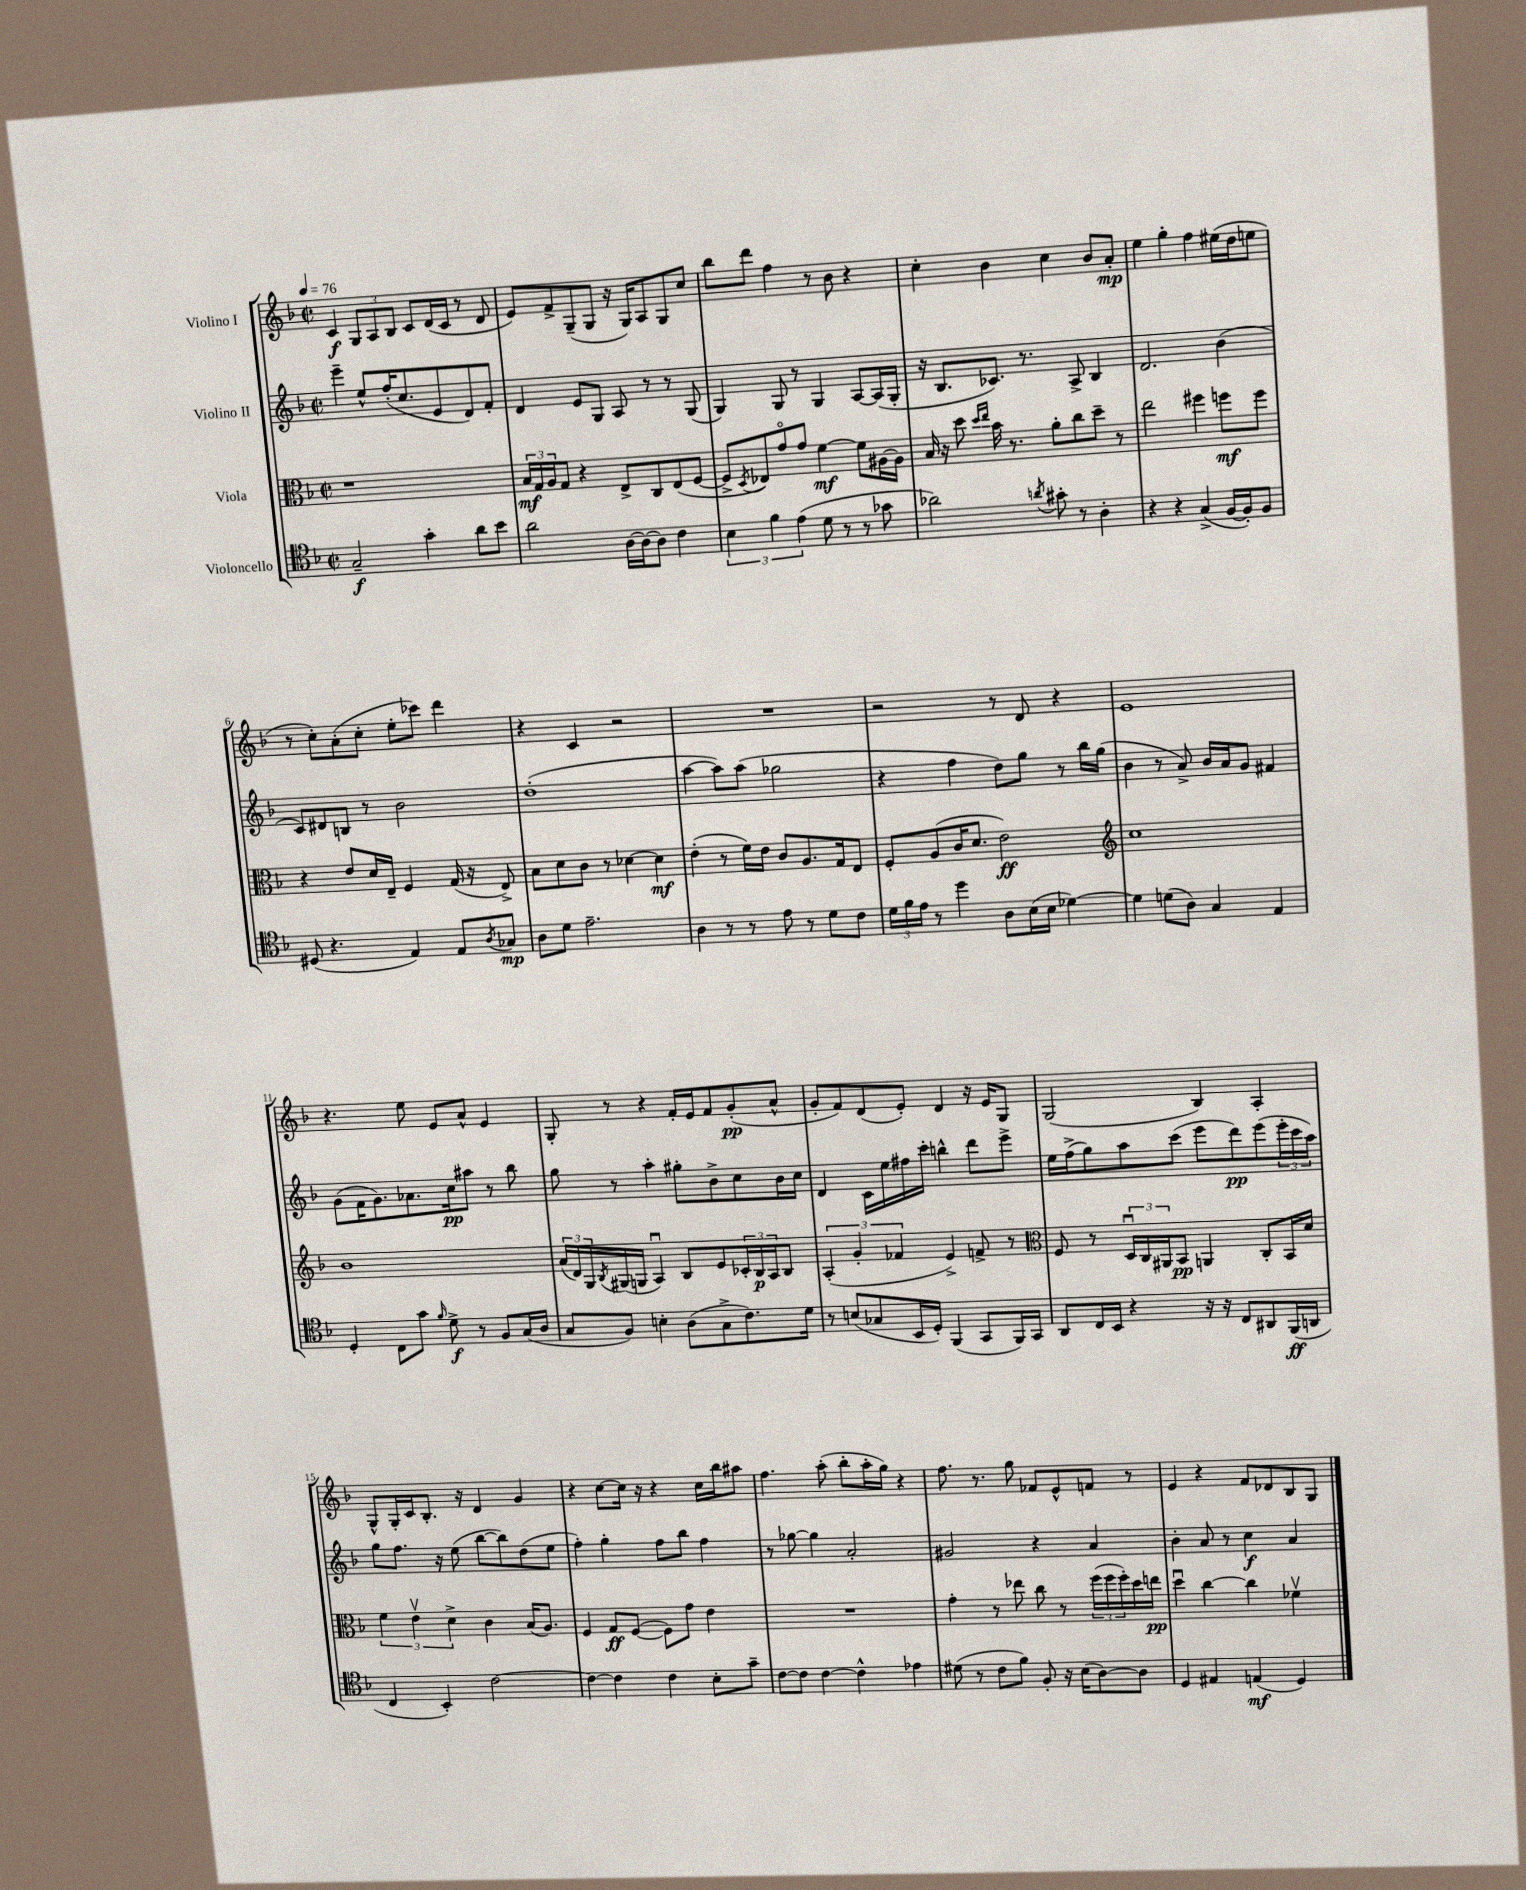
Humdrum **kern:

**kern	**kern	**kern	**kern
*staff4	*staff3	*staff2	*staff1
*clefC4	*clefC3	*clefG2	*clefG2
*k[b-]	*k[b-]	*k[b-]	*k[b-]
*M2/2	*M2/2	*M2/2	*M2/2
*met(c|)	*met(c|)	*met(c|)	*met(c|)
*MM76	*MM76	*MM76	*MM76
2G~	1r	4eee~	4c
.	.	8ee^^	12G
.	.	.	12A
.	.	(16ff'	.
.	.	.	12B-
.	.	8.cc	.
4g'	.	.	8c
.	.	8e	(16d
.	.	.	16c
8a	.	8d)	8r
8b-	.	8f'	8d
=	=	=	=
2a	24B-	4d	8e)
.	24G	.	.
.	24A	.	.
.	8G	.	8f^
.	4r	8e	(8G~
.	.	8G	8G
[16A	8E^	8A	16r
16A_	.	.	16G)
8A]	8C	8r	8A
4c	(8E	8r	8G
.	[8F	(8G	8cc
=	=	=	=
6B-	8F^]	4G)	8bb-
.	8qD	.	.
.	8E-)	.	8ddd
6f	.	.	.
.	8go	8G	4ff
(6e	.	.	.
.	8g	8r	.
8d	[4f	4G	8r
8r	.	.	8b-
8r	8f]	[8A	4r
8g-	[16A#	(16A]	.
.	16A#]	16G'	.
=	=	=	=
2a-)	16B-	16r	4cc'
.	16r	8.B-	.
.	8dd	.	.
.	16qqdd	.	.
.	16qqee	.	.
.	16b-	8.c-)	4b-
.	8.r	.	.
.	.	8.r	.
8qa	.	.	.
8g#'	8a'	.	4cc
8r	8cc	8A^	.
4A'	8dd~	4B-	8b-
.	8r	.	8a'
=	=	=	=
4r	2ee	2.d	4ee
4r	.	.	4gg'
(4G^	4ff#	.	4ff
[16F	8ff	(4b-	(16ee#
16F'])	.	.	16dd
8F	8ff	.	8ee
=	=	=	=
(8D#	4r	8c)	8r
4.r	.	8d#	8cc')
.	8e	8B	(8a'
.	16d	8r	8cc'
.	16E~	.	.
4E)	4F	2b-	8ee'
.	.	.	8ccc-)
8E	(16G	.	4ddd
.	16r	.	.
8qA	.	.	.
8G-	8E^)	.	.
=	=	=	=
8A	8B-	(1dd'	4r
8d	8d	.	.
2.e~	8c	.	4c
.	8r	.	.
.	[4d-	.	2r
.	4d-]	.	.
=	=	=	=
4A	(4e'	[4aa	1r
8r	8r	8aa])	.
8r	16f)	(8aa	.
.	16e	.	.
8e	8c	2gg-	.
8r	8.A	.	.
8d	.	.	.
.	16G	.	.
8c	8E	.	.
=	=	=	=
24d	8F'	4r	2r
24f	.	.	.
24e	.	.	.
8r	(8A	.	.
4dd	16c	4ff	.
.	8.d	.	.
8A	2e)	8dd)	8r
(16B-	.	8gg	8d
16B-	.	.	.
[4d-)	.	8r	4r
.	.	16bb-	.
.	.	(16gg	.
=	=	=	=
*	*clefG2	*	*
4d-]	1cc	4b-	1e
(8d	.	8r	.
8A)	.	8a^)	.
4G	.	16b-	.
.	.	16a	.
.	.	8g	.
4E	.	4f#	.
=	=	=	=
4D'	1b-	(8g	4.r
.	.	16f	.
.	.	8.g)	.
8C	.	.	.
8g	.	8.a-	8ee
16qqf	.	.	.
8d^	.	.	8e
.	.	16cc	.
8r	.	8aa#	8a^^
8F	.	8r	4e
(16G	.	8bb-	.
16A	.	.	.
=	=	=	=
8G	(24a	8gg	8G'
.	24d)	.	.
.	24G	.	.
.	8qB-	.	.
8F)	(16G#	8r	8r
.	16G	.	.
4B'	4Au)	4aa'	4r
(8A	8B-	8gg#'	16f'
.	.	.	16e
8G^	8e	8b-^	8f
8.c)	24c-'	8cc	(8g'
.	24B-	.	.
.	24A	.	.
.	8B-	16b-	8a^^
16d	.	16cc	.
=	=	=	=
8r	(6A'	4d	8g'
(8B	.	.	8f)
.	6g'	.	.
8G-	.	16c	(8d
.	.	16ee	.
.	6f-	.	.
16BB-	.	16ff#	8e')
16D')	.	16ccc'	.
(4FF	4e^)	4bb^^	4d
8GG	8f^	8ddd	16r
.	.	.	16e
16FF)	8r	8eee^	8G
16GG	.	.	.
=	=	=	=
*	*clefC3	*	*
8AA	8F	16ee	(2G
.	.	(16ff^	.
16C	8r	8gg)	.
16BB-	.	.	.
4r	24Du	8aa	.
.	24C	.	.
.	24AA#	.	.
.	8BB-	(8ccc	.
16r	4AA	8eee	4B-)
16r	.	.	.
8C	.	8ddd)	.
8AA#	8C'	(8eee	4A'
(16FF	16BB-	24eee'	.
.	.	24ccc	.
16AA	16d	.	.
.	.	24aa)	.
=	=	=	=
4C	6f	8gg	8G^^
.	.	8.ff	16G'
.	6ev	.	.
.	.	.	16c
4BB-')	.	.	8.B-'
.	.	16r	.
.	6d^	.	.
.	.	(8ee	.
.	.	.	16r
[2c	4c	[8bb-	4d
.	.	8bb-])	.
.	(16B-	(8dd	4g
.	8.A)	.	.
.	.	8ee	.
=	=	=	=
4c_	4F	4ff')	4r
4c]	8G	4gg'	[8cc
.	([8F	.	16cc]
.	.	.	16r
4c	8F])	8ff	4r
.	8g	8bb-	.
8B-'	4e	4ff	16cc
.	.	.	16bb-
8g~	.	.	8aa#
=	=	=	=
[8c	1r	8r	4.ff
8c]	.	[8gg-	.
[4c	.	4gg-]	.
.	.	.	(8aa'
4c^^]	.	2a'	8bb-'
.	.	.	16aa'
.	.	.	16gg)
4e-	.	.	4r
=	=	=	=
(8d#	4g'	2g#	8.ff
8r	.	.	.
.	.	.	8.r
8c	8r	.	.
8f)	8ee-	.	8gg
8F'	8cc	4r	8f-
16r	8r	.	8e^^
(16B-	.	.	.
[8A)	(24ff	4a	8f
.	24ff	.	.
.	24ff')	.	.
8A]	16dd	.	8r
.	16ee	.	.
=	=	=	=
4D	4ddu	4b-'	4e
4E#	[4cc	8a	4r
.	.	8r	.
(4E	4cc]	4cc	8f
.	.	.	8d-
4D)	4f-v	4a	8B-
.	.	.	8G
==	==	==	==
*-	*-	*-	*-
